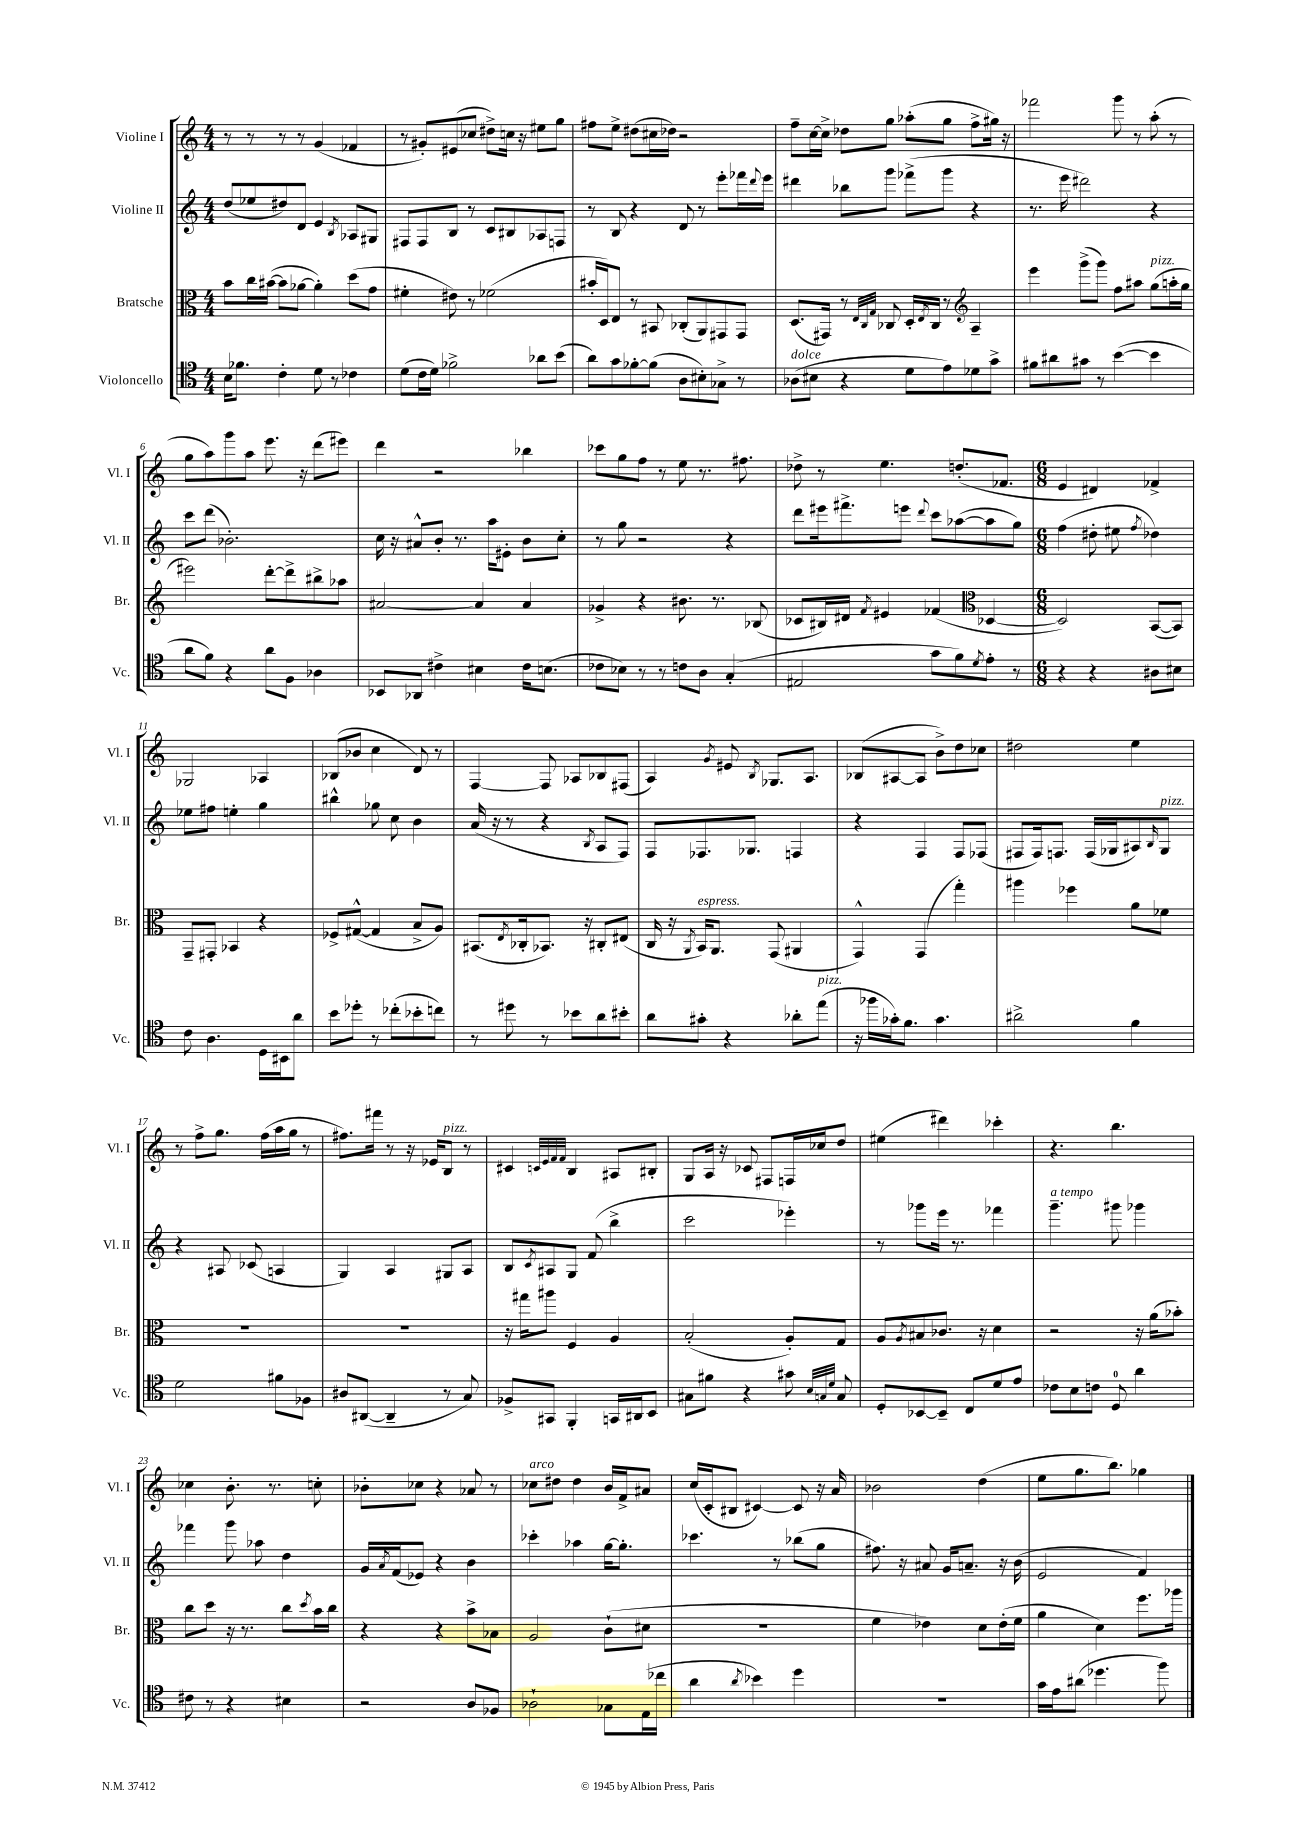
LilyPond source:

<<
\new StaffGroup <<
\new Staff = "s0" \with { instrumentName = "Violine I" shortInstrumentName = "Vl. I" } {
    \clef treble \key c \major \numericTimeSignature \time 4/4
    r8 r8 r8 r8 g'4( fes'4 |
    r8 gis'8-.) eis'8( ces''8 dis''8->) c''16 r16 eis''8 g''8 |
    fis''8 e''8-> dis''8( cis''16 des''16) r2 |
    f''8-- c''16~ c''16-> des''8 g''8 aes''8-.( g''8 f''8-> gis''16) r16 |
    fes'''2 g'''8 r8 a''8-.( r8 |
    g''8 a''8) g'''8 a''8 e'''8. r16 d'''8( eis'''8) |
    d'''4 r2 bes''4 |
    ces'''8 g''8 f''8 r8 e''8 r8. fis''8. |
    des''8-> r8 e''4. d''8.-.( fes'8. |
    \numericTimeSignature \time 6/8 e'4 dis'4) fes'4-> |
    ges2 aes4 |
    bes8( bes'8 c''4 d'8) r8 |
    f4~ f8 aes8 bes8 fis8( |
    a4) \acciaccatura { g'8 } eis'8 \acciaccatura { b8 } ges8. a8. |
    bes8( ais8~ ais8 b'8->) d''8 ces''8 |
    dis''2 e''4 |
    r8 f''8-> g''8. f''16( a''16 g''16 r8 |
    fis''8.) fis'''16 r8 r16 ees'16 b8^\markup { \italic "pizz." } r8 |
    cis'4 \grace { c'32 e'32 f'32 f'32 } b4 ais8 bis8-. |
    g8 a16 r16 ces'8 fis8 f16 ces''16 d''8 |
    eis''4( dis'''4) ces'''4-. |
    r4. b''4. |
    ces''4 b'8.-. r8. c''8-. |
    bes'8-. ces''8 r4 aes'8 r8 |
    ces''8^\markup { \italic "arco" } dis''8 dis''4 b'16 f'16-> ais'8 |
    c''16( c'16-. bis8 cis'4~) cis'8 r16 a'16 |
    bes'2 d''4( |
    e''8 g''8. b''8.) ges''4 \bar "|." |
}
\new Staff = "s1" \with { instrumentName = "Violine II" shortInstrumentName = "Vl. II" } {
    \clef treble \key c \major \numericTimeSignature \time 4/4
    d''8( ees''8 dis''8) d'8 e'4 \acciaccatura { b8 } aes8 gis8 |
    fis8 fis8 b8 r8 c'8 bis8 aes8 f8 |
    r8 b8 r4 d'8 r8 e'''8-. fes'''16 \appoggiatura { d'''8 } e'''16 |
    dis'''4 bes''8 g'''8 fes'''8->( g'''8 r4 |
    r8. e'''16 dis'''2) r4 |
    c'''8 d'''8( bes'2.-.) |
    c''16 r16 ais'8-^ b'8-. r8. a''16 eis'8-. b'8 c''8-. |
    r8 g''8 r2 r4 |
    d'''8 eis'''16 fis'''8.-> e'''8 \appoggiatura { d'''8 } c'''8 aes''8~( aes''8 g''8) |
    \numericTimeSignature \time 6/8 f''4( dis''8-. eis''8 \acciaccatura { f''8 } des''4) |
    ees''8 fis''8 e''4-. g''4 |
    bis''4-^ ges''8 c''8 b'4 |
    a'16( r16 r8 r4 \acciaccatura { b8 } a8 f8) |
    f8 fes8. ges8. f4 |
    r4 f4 f8 fes8( |
    fis8 fis16) f8. f16( ges16 ais8) \grace { b16 } ges8^\markup { \italic "pizz." } |
    r4 ais8 ces'8( a4 |
    g4) a4 gis8 a8 |
    b8 \acciaccatura { c'8 } ais8 g8 f'8( b''4-> |
    c'''2 ees'''4-.) |
    r8 ges'''8 e'''16 r8. fes'''4 |
    g'''4.--^\markup { \italic "a tempo" } gis'''8 ges'''4 |
    fes'''4 g'''8 aes''8 d''4 |
    g'16 \acciaccatura { a'8 } f'16( ees'8) r4 b'4 |
    ces'''4-. aes''4 g''16~ g''8.-. |
    ces'''4. r8 bes''8( g''8 |
    fis''8.) r16 ais'8 g'16 a'8.-- r16 b'16( |
    e'2 f'4) \bar "|." |
}
\new Staff = "s2" \with { instrumentName = "Bratsche" shortInstrumentName = "Br." } {
    \clef alto \key c \major \numericTimeSignature \time 4/4
    b'8 c''16 bis'16~( bis'8 aes'8~ aes'4-.) d''8( g'8 |
    fis'4-. eis'8) r8 fes'2( |
    bis'16-. d16) e8 r8 bis,8 ces8-.( a,8) gis,8 gis,8 |
    d8.( gis,16) r8 \grace { e32 c32 g32 } ces8 d16-. \acciaccatura { e8 } ces16 r8 \clef treble a4-- |
    e'''4 g'''8->( g'''8) f''8 ais''8 g''8^\markup { \italic "pizz." }( a''16-. g''16 |
    eis'''2) d'''8~-. d'''8-> bis''8-> aes''8 |
    ais'2~ ais'4 ais'4 |
    ges'4-> r4 bis'8. r8. bes8( |
    ces'8 bis16) dis'16 \acciaccatura { f'8 } eis'4 fes'4( \clef alto des4~ |
    \numericTimeSignature \time 6/8 des2) b,8~( b,8) |
    g,8-- gis,8-. bes,4 r4 |
    fes8-> gis8~-^( gis4 b8-> a8) |
    bis,8.( \acciaccatura { e8 } ces16-. bes,8.) r16 cis8-. eis8( |
    c16 r16 \acciaccatura { a,8 } b,16^\markup { \italic "espress." }) a,8. g,8( ais,4 |
    g,4-^) g,4( g''4-.) |
    ais''4 fes''4 a'8 fes'8 |
    R2. |
    R2. |
    r16 gis''16 ais''8 f4 a4 |
    b2-.( a8-.) g8 |
    a8 \acciaccatura { a8 } bis8 ces'8. r16 d'4 |
    r2 r16 a'16( bes'8-.) |
    c''8 d''8 r16 r8. c''8 \acciaccatura { d''8 } b'16 c''16 |
    r4 r4 b'8-> bes8 |
    a2 c'8-!( dis'8 |
    R2. |
    f'4 ees'4) d'8 ees'16-.( f'16 |
    a'4 d'4) f''8. aes''16 \bar "|." |
}
\new Staff = "s3" \with { instrumentName = "Violoncello" shortInstrumentName = "Vc." } {
    \clef tenor \key c \major \numericTimeSignature \time 4/4
    b16 fes'8. c'4-. d'8 r8 ces'4 |
    d'8( c'16 d'16) fes'2-> aes'8 b'8( |
    a'8) g'8 fes'8~-. fes'8( a8 bis8-.) ges8-> r8 |
    aes8^\markup { \italic "dolce" }( bis8 r4 d'8 e'8) des'8 g'8-> |
    fis'8 ais'8 gis'8 r8 b'4~( b'4 |
    a'8 f'8) r4 a'8 f8 aes4 |
    bes,8 aes,8 cis'4-> bis4 cis'16 b8.( |
    ces'8 bes8) r8 r8 c'8 a8 g4-.( |
    eis2 g'8 f'8) \acciaccatura { d'8 } e'8-. r8 |
    \numericTimeSignature \time 6/8 r4 r4 ais8 bis8 |
    c'8 a4. d16 bis,16 a'8 |
    b'8 des''8-. r8 ces''8-.( bes'8-. c''8) |
    r8 dis''8 r8 bes'8 a'8 bis'8-. |
    a'8 gis'8-. r4 aes'8-. e''8^\markup { \italic "pizz." }( |
    r16 fes''16 ges'16-.) f'8. ges'4. |
    ais'2-> f'4 |
    d'2 fis'8 fes8 |
    ais8 ais,8~( ais,4-- r8 g8) |
    fes8-> gis,8 f,4-. g,16 ais,16 b,8 |
    gis8 fis'8 r4 gis'8 \grace { b32 g32 d'32 } g8 |
    d8-. bes,8~ bes,8-- c8 d'8 e'8 |
    ces'8 b8 c'8 d8-0 a'4 |
    cis'8 r8 r4 bis4 |
    r2 a8 fes8 |
    aes2-! ges8 e16( ces''16 |
    a'4 \acciaccatura { a'8 } bes'4) d''4 |
    R2. |
    g'16 e'16 ais'8( des''4. f''8) \bar "|." |
}
>>
>>
